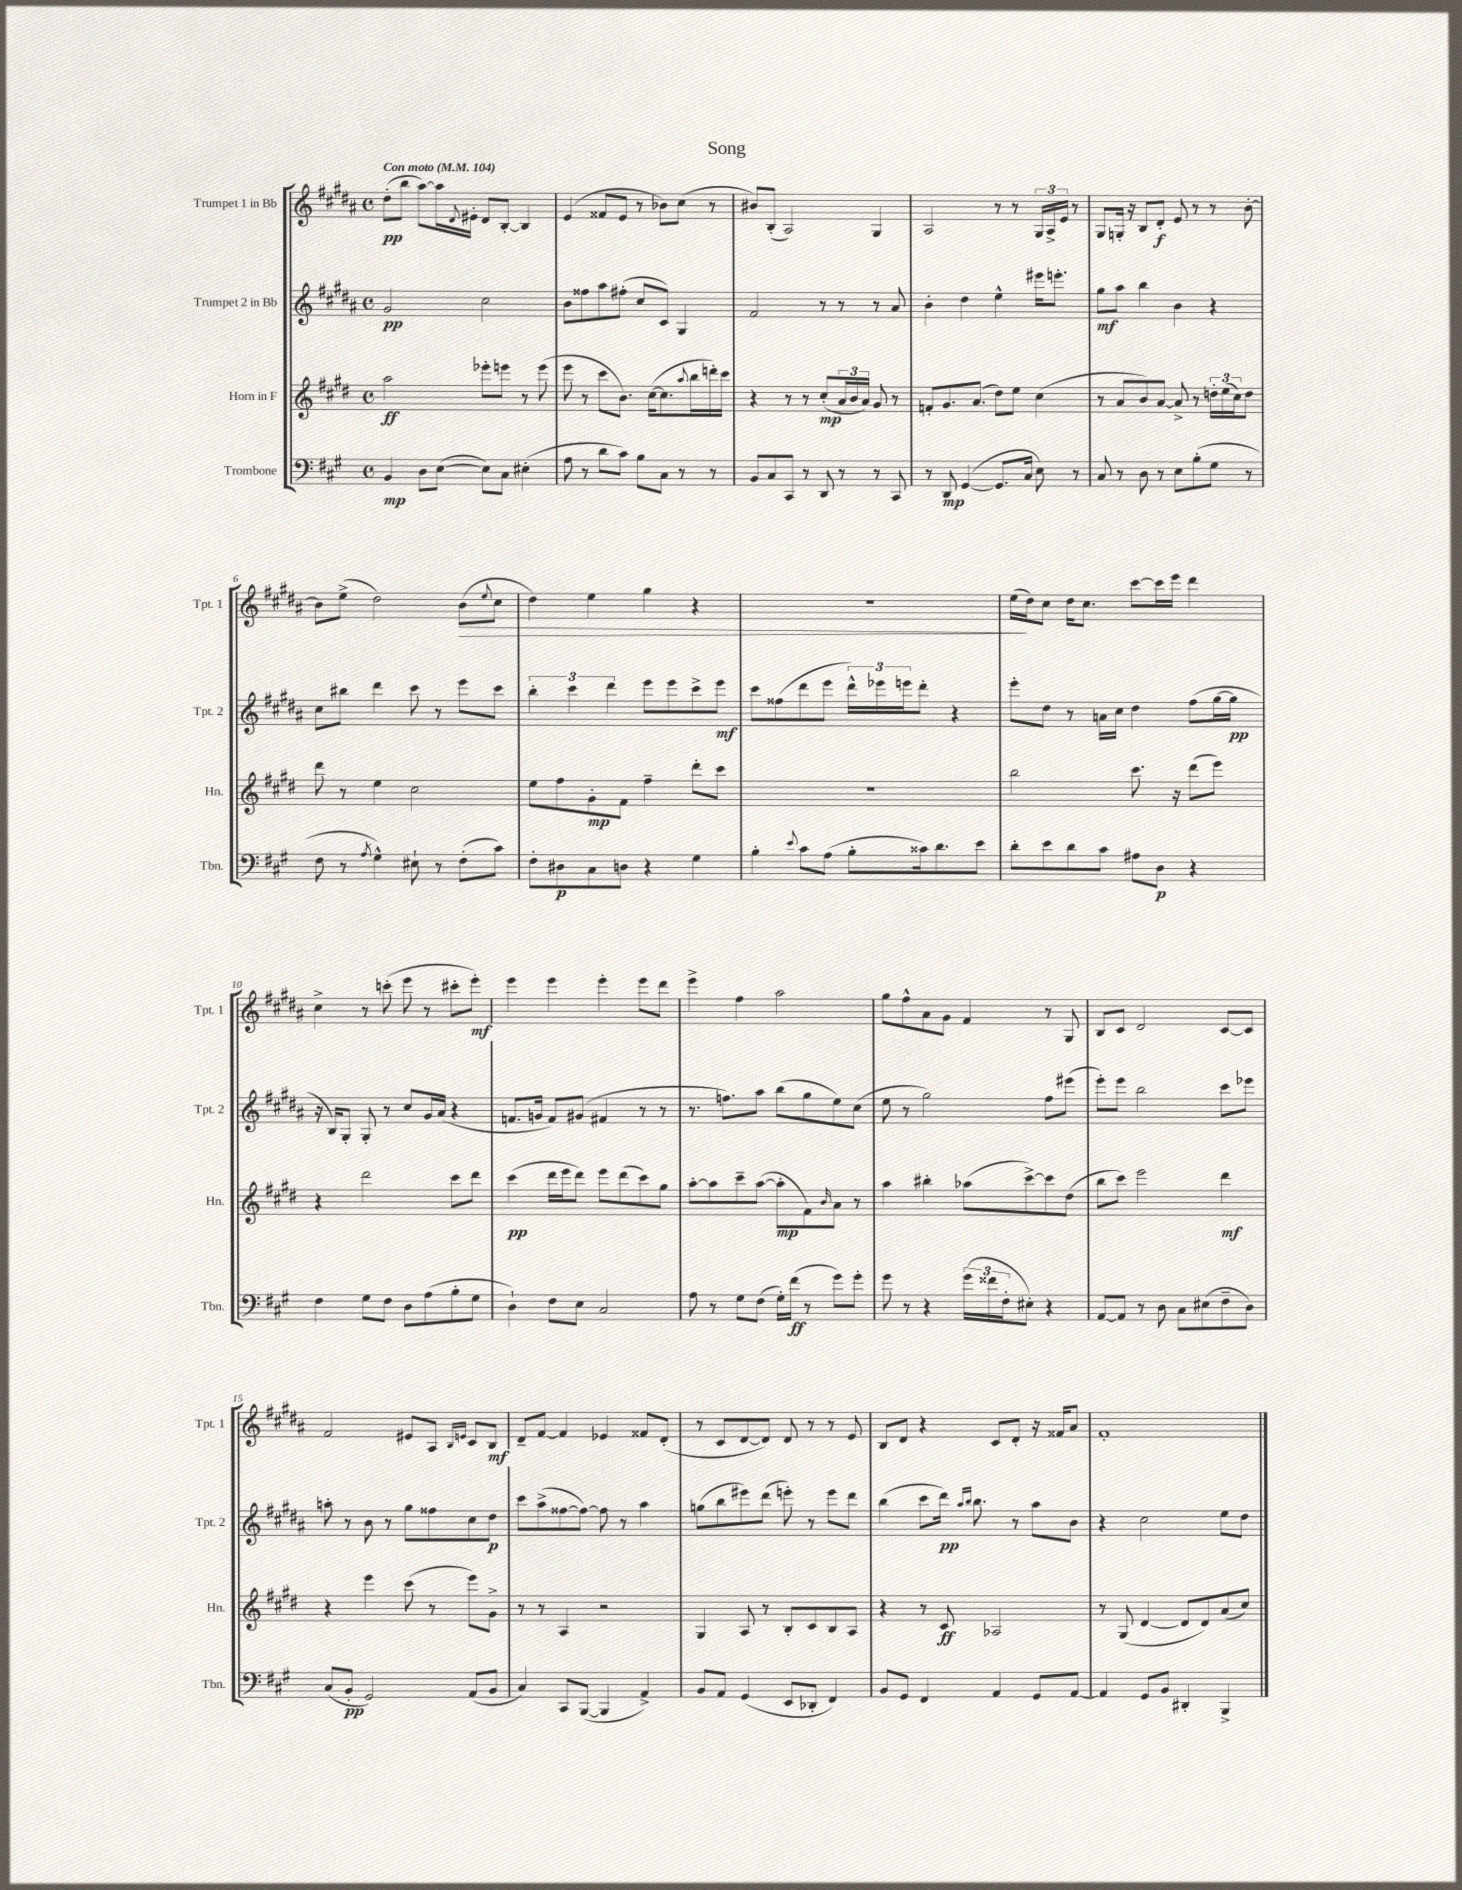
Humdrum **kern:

**kern	**kern	**kern	**kern
*staff4	*staff3	*staff2	*staff1
*clefF4	*clefG2	*clefG2	*clefG2
*k[f#c#g#]	*k[f#c#g#d#]	*k[f#c#g#d#a#]	*k[f#c#g#d#a#]
*M4/4	*M4/4	*M4/4	*M4/4
*met(c)	*met(c)	*met(c)	*met(c)
*MM104	*MM104	*MM104	*MM104
4BB	2aa	2g#	(8dd#'
.	.	.	8bb
8D	.	.	[8aa#)
([8E	.	.	16aa#]
.	.	.	8qqd#
.	.	.	16e#'
8E])	8eee-'	2cc#	8d#
8C#	8eee	.	[8B'
(4E#'	8r	.	4B]
.	(8eee	.	.
=	=	=	=
8A	8eee	8b	(4e
8r	8r	8ff##	.
8d	8ccc#	8aa#	8f##
8c#)	8.b)	(8ff#'	8e
8B	.	8cc#	8r
.	([16cc#	.	.
8C#	8.cc#]	8c#)	8b-)
8r	.	4G#	(8cc#
.	8qqaa	.	.
.	16bb	.	.
8r	16ddd')	.	8r
.	16ccc#	.	.
=	=	=	=
8BB	4r	2f#	8b#)
8C#	.	.	(8B'
8CC#	8r	.	2A#)
8r	8r	.	.
8DD	(8cc#'	8r	.
8r	24a	8r	.
.	24b	.	.
.	24a)	.	.
8r	8g#	8r	4G#
8CC#	8r	8a#	.
=	=	=	=
8r	8f'	4b'	2A#
8DD	8.g#	.	.
([4GG#	.	4dd#	.
.	(8.a	.	.
8.GG#]	8dd#)	4ee^^	8r
.	8ee	.	8r
16C#	.	.	.
8E)	(4cc#	16eee#	24G#
.	.	.	24A#^
.	.	8.eee'	.
.	.	.	24e
8r	.	.	8r
=	=	=	=
8C#	8r	8gg#	8G#
8r	8a	8aa#	16G'
.	.	.	16r
8D	8b)	4bb	8B
8r	[8a	.	8d#'
8E	8a^]	4b	8e
(8B'	8r	.	8r
8G#	24dd'	4r	8r
.	(24ee	.	.
.	24cc#)	.	.
8r	8dd	.	[8b'
=	=	=	=
8F#	8ddd#	8cc#	8b]
8r	8r	8bb#	(8ee^
8qA	.	.	.
4G#^^)	4ee	4ddd#	2dd#)
8E#`	2cc#	8ccc#	.
8r	.	8r	.
(8F#'	.	8eee	(8b
.	.	.	8qqee
8c#)	.	8ccc#	8cc#
=	=	=	=
8F#'	8ee	6bb'	4dd#)
8D#	8ff#	.	.
.	.	6ccc#	.
8C#	8g#'	.	4ee
.	.	6ddd#	.
8D	8f#	.	.
4r	4ff#~	8eee	4gg#
.	.	8eee	.
4G#	8ddd#'	8ccc#^	4r
.	8ccc#	8eee	.
=	=	=	=
4B'	1r	8ccc#	1r
.	.	(8ff##	.
8qqe	.	.	.
8c#	.	8ddd#	.
(8A	.	8eee	.
8B'	.	24ddd#^^)	.
.	.	24eee-	.
.	.	24eee	.
16c##)	.	8ddd#'	.
8.d	.	.	.
.	.	4r	.
8e	.	.	.
=	=	=	=
8d'	2bb	8eee'	(16ee
.	.	.	16dd#)
8e	.	8dd#	8cc#
8d	.	8r	16dd#
.	.	.	8.cc#
8c#	.	16a	.
.	.	16cc#	.
8A#	8.ccc#	4dd#	[8ccc#
8D	.	.	16ccc#]
.	16r	.	16eee
4r	(8ddd#	(8ff#	4ddd#
.	8eee)	[16gg#	.
.	.	16gg#]	.
=	=	=	=
4F#	4r	16r	4cc#^
.	.	16B)	.
.	.	8G#'	.
8G#	2ddd#	8G#'	8r
8F#	.	8r	(8ccc'
8D	.	8cc#	8eee
(8A	.	16g#	8r
.	.	(16a#	.
8B'	8ccc#	4r	8ccc#'
8G#	8ddd#	.	8eee')
=	=	=	=
4D`)	(4ccc#	8.f	4eee
.	.	16g	.
8F#	16ddd#	8f)	4eee
.	16eee	.	.
8E	8ddd#)	(8g#	.
2C#	8eee	4f#	4eee'
.	(8ddd#	.	.
.	8ccc#)	8r	8eee
.	8gg#	8r	8ddd#
=	=	=	=
8A	[8aa'	8.r	4eee^
8r	8aa]	.	.
.	.	8.ff)	.
8G#	8ccc#~	.	4ff#
(8F#	([8aa	8aa#	.
16G#')	8aa']	(8bb	2aa#
(16f#	.	.	.
8r	8f#)	8gg#	.
.	16qqb	.	.
8g#)	8a	8ee)	.
8g#'	8r	(8cc#	.
=	=	=	=
8g#	4aa	8ee	8gg#
8r	.	8r	8ff#^^
4r	4bb#'	2gg#)	8a#
.	.	.	8g#
(24g#	(8aa-	.	4f#
24f##	.	.	.
24F#'	.	.	.
8E#')	[8ccc#^)	.	.
4r	8ccc#]	8ff#	8r
.	(8dd#	(8eee#	8G#
=	=	=	=
[8AA	8bb	8eee')	8B
8AA]	8ccc#)	8eee	8c#
8r	2eee	2bb	2d#
8D	.	.	.
8C#	.	.	.
(8E#	.	.	.
8F#~	4ddd#	8ccc#	[8c#
8D)	.	8eee-	8c#]
=	=	=	=
(8C#	4r	8aa'	2f#
8BB'	.	8r	.
2GG#)	4eee	8b	.
.	.	8r	.
.	(8ccc#	8gg#	8e#
.	8r	8ff##	8A#
.	.	.	16qqB
.	.	.	16qqe
(8AA	8eee)	8cc#	8c#
8BB	8g#^	8dd#	8B
=	=	=	=
4C#)	8r	8ccc#	8d#~
.	8r	(8aa#^	[8f#
8CC#	4A	[8ff##	4f#]
([8BBB	.	8ff##_)	.
4BBB]	2r	8ff##]	4e-
.	.	8r	.
4AA^)	.	4aa#	8f##
.	.	.	(8d#'
=	=	=	=
8BB	4G#	(8gg	8r
8AA	.	8bb	8c#
(4GG#	8A	8eee#)	[8d#
.	8r	(8ddd#	8d#])
8EE	8B'	8eee')	8d#
8DD-'	8c#	8r	8r
4FF#)	8B	8eee	8r
.	8A	8ddd#	8e
=	=	=	=
8BB	4r	(4bb	8B
8GG#	.	.	8d#
4FF#	8r	8ccc#	4r
.	8c#	16ddd#)	.
.	.	16qqaa#	.
.	.	16qqbb	.
.	.	8.bb	.
4AA	2A-	.	8c#
.	.	8r	8d#'
8GG#	.	8aa#	16r
.	.	.	16f##
[8AA	.	8b	8a#
=	=	=	=
4AA]	8r	4r	1f#'
.	(8G#	.	.
8GG#	[4d#	2cc#	.
8BB	.	.	.
4DD#'	8d#]	.	.
.	8d#)	.	.
4BBB^	(8a	8ee	.
.	8cc#)	8dd#	.
==	==	==	==
*-	*-	*-	*-
